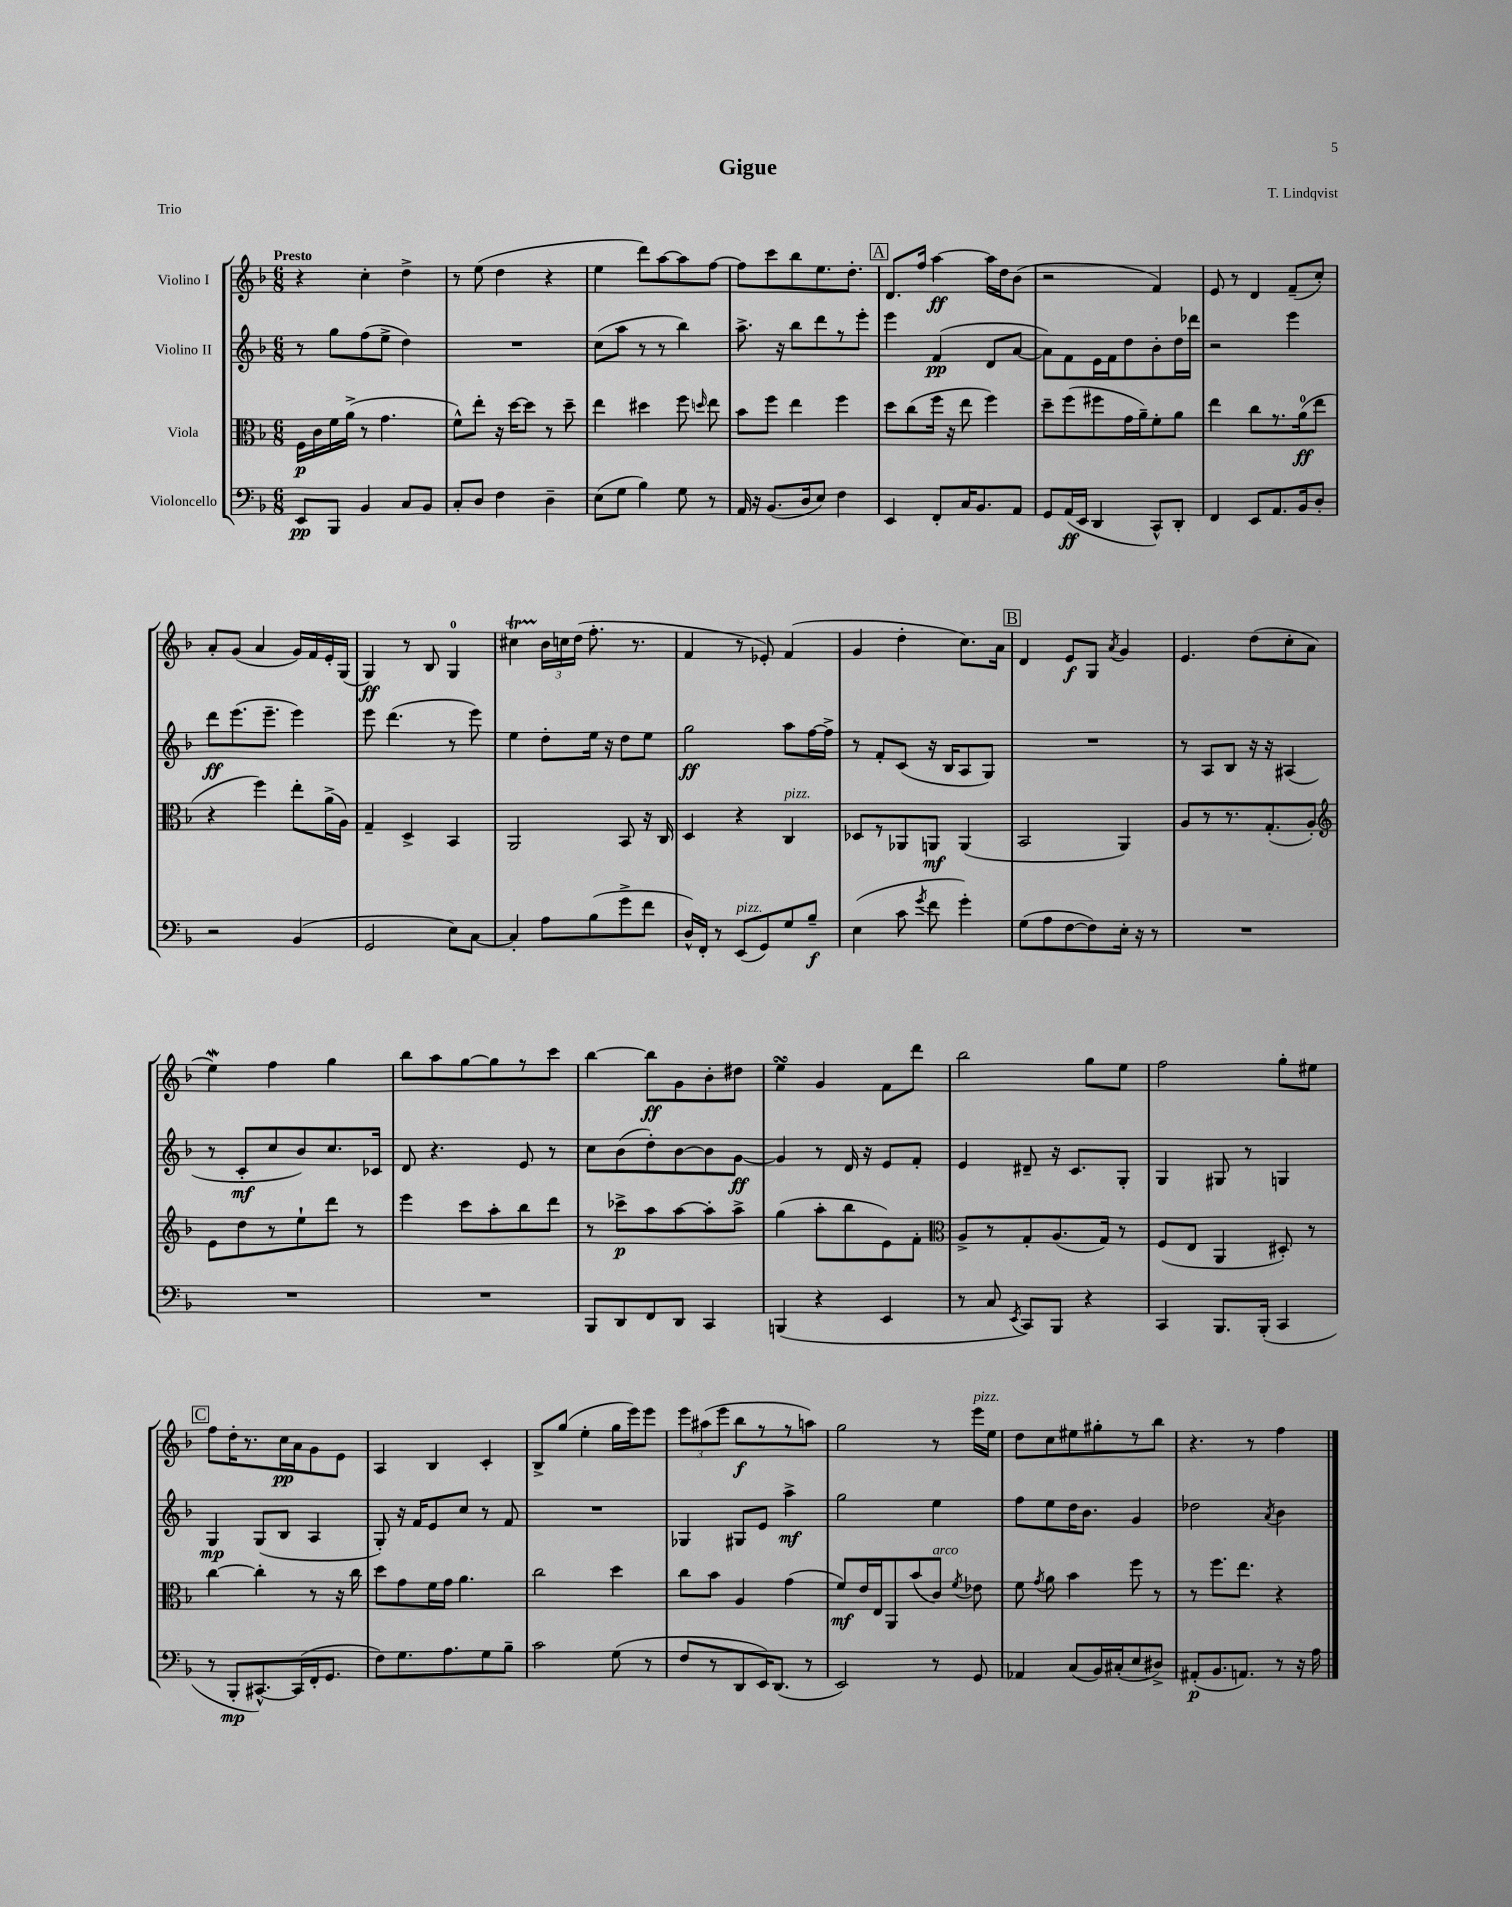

**kern	**kern	**kern	**kern
*staff4	*staff3	*staff2	*staff1
*clefF4	*clefC3	*clefG2	*clefG2
*k[b-]	*k[b-]	*k[b-]	*k[b-]
*M6/8	*M6/8	*M6/8	*M6/8
8EE	16F	8r	4r
.	16c	.	.
8BBB-	16f	8gg	.
.	(16a^	.	.
4BB-	8r	(8ff	4cc'
.	4.g	8ee^	.
8C	.	4dd)	4dd^
8BB-	.	.	.
=	=	=	=
8C'	8f^^)	2.r	8r
8D	8ee'	.	(8ee
4F	16r	.	4dd
.	[16dd	.	.
.	8dd]	.	.
4D~	8r	.	4r
.	8dd~	.	.
=	=	=	=
(8E	4ee	(8cc	4ee
8G	.	8aa	.
4B-)	4dd#	8r	8ddd)
.	.	8r	[8aa
8G	8ff	4bb-)	8aa]
.	16qqdd	.	.
8r	8ee	.	[8ff
=	=	=	=
16AA	8b-	8.aa^	8ff]
16r	.	.	.
(8.BB-	8ff	.	8ccc
.	.	16r	.
.	4ee	8bb-	8bb-
16D	.	.	.
8E)	.	8ddd	8.ee
4F	4ff	8r	.
.	.	.	8.dd'
.	.	8eee'	.
=	=	=	=
4EE	8dd	4eee	8.d
.	(8cc	.	.
.	.	.	16ff
8FF'	16ff	(4f	[4aa
.	16r	.	.
16C	8ee	.	.
8.BB-	.	.	.
.	4ff)	8d	16aa]
.	.	.	16dd
8AA	.	[8a	(8b-
=	=	=	=
8GG	8dd~	8a])	2r
(16AA	(8ff	8f	.
16EE	.	.	.
4DD	8ff#	16e	.
.	.	16f	.
.	16g	8dd	.
.	16a~)	.	.
8CC^^)	8f'	8b-'	4f)
8DD'	8a	16dd	.
.	.	16ddd-	.
=	=	=	=
4FF	4ee	2r	8e
.	.	.	8r
8EE	8cc	.	4d
8.AA	8.r	.	.
.	.	4eee	(8f~
16BB-	(16a	.	.
8D'	8ee	.	8cc')
=	=	=	=
2r	4r	8ddd	8a'
.	.	(8.eee	(8g
.	4ff)	.	4a
.	.	8.eee~	.
(4BB-	8ee'	4eee)	16g)
.	.	.	16f
.	(16a^	.	16e'
.	16A)	.	(16G
=	=	=	=
2GG	4G~	8eee	4G)
.	.	(4.ddd	.
.	4D^	.	8r
.	.	.	8B-
8E)	4BB-	8r	4G
[8C	.	8eee)	.
=	=	=	=
4C']	2AA	4ee	4cc#
8A	.	8dd'	24b-
.	.	.	24cc
.	.	.	(24dd
(8B-	.	16ee	8.ff'
.	.	16r	.
8g^	8BB-	8dd	.
.	.	.	8.r
8f	16r	8ee	.
.	16C	.	.
=	=	=	=
16D^^)	4D	2gg	4f
16FF'	.	.	.
8r	.	.	.
(8EE	4r	.	8r
8GG)	.	.	8e-')
8G	4C	8aa	(4f
8B-~	.	[16ff	.
.	.	16ff^]	.
=	=	=	=
(4E	8D-	8r	4g
.	8r	8f'	.
8c	8AA-	(8c	4dd'
8qg	.	.	.
8f	8AA	16r	.
.	.	16B-	.
4g')	(4AA	8A	8.cc)
.	.	8G)	.
.	.	.	16a
=	=	=	=
(8G	2BB-	2.r	4d
8A	.	.	.
[8F	.	.	8e
8F])	.	.	8G
.	.	.	8qa
16E'	4AA)	.	4g
16r	.	.	.
8r	.	.	.
=	=	=	=
2.r	8A	8r	4.e
.	8r	8A	.
.	8.r	8B-	.
.	.	16r	(8dd
.	(8.G'	16r	.
.	.	(4A#	8cc'
.	8A')	.	8a
=	=	=	=
*	*clefG2	*	*
2.r	8e	8r	4ee)
.	8dd	8c'	.
.	8r	8cc	4ff
.	8ee`	8b-)	.
.	8ddd	8.cc	4gg
.	8r	.	.
.	.	16c-	.
=	=	=	=
2.r	4eee	8d	8bb-
.	.	4.r	8aa
.	8ccc	.	[8gg
.	8aa'	.	8gg]
.	8bb-	8e	8r
.	8ddd	8r	8ccc
=	=	=	=
8BBB-	8r	8cc	[4bb-
8DD	8ccc-^	(8b-	.
8FF	8aa	8dd')	8bb-]
8DD	[8aa	[8b-	8g
4CC	8aa']	8b-]	8b-'
.	8aa^	[8g	8dd#
=	=	=	=
(4BBB	(4gg	4g]	4ee
4r	8aa'	8r	4g
.	8bb-	16d	.
.	.	16r	.
4EE	8e)	8e	8f
.	8f'	8f'	8ddd
=	=	=	=
*	*clefC3	*	*
8r	8A^	4e	2bb-
8C	8r	.	.
8qEE	.	.	.
8CC)	8G'	8d#~	.
8BBB-	(8.A	16r	.
.	.	8.c	.
4r	.	.	8gg
.	16G)	.	.
.	8r	8G'	8ee
=	=	=	=
4CC	(8F	4G	2ff
.	8E	.	.
8.BBB-	4AA	8G#	.
.	.	8r	.
(16BBB-'	.	.	.
4CC	8D#')	4G	8gg'
.	8r	.	8ee#
=	=	=	=
8r	[4cc	4G	8ff
8BBB-'	.	.	16dd'
.	.	.	8.r
[8.CC#^^)	4cc']	(8G	.
.	.	8B-	16cc
(16CC#]	.	.	16a
16FF'	8r	4A	8g
8.GG	.	.	.
.	16r	.	8e
.	16cc	.	.
=	=	=	=
8F)	8dd	8G')	4A
8.G	8g	16r	.
.	.	16f	.
.	16f	8e	4B-
8.A	16g	.	.
.	4.a	8cc	.
8G	.	8r	4c'
8B-~	.	8f	.
=	=	=	=
2c	2cc	2.r	8B-^
.	.	.	(8gg
.	.	.	4ee'
(8G	4dd	.	16gg
.	.	.	16eee)
8r	.	.	8eee
=	=	=	=
8F	8cc	4G-	12eee
.	.	.	(12aa#
8r	8b-	.	.
.	.	.	12eee
8DD	4A	8G#	8bb-
16EE)	.	8e	8r
(8.DD	.	.	.
.	(4g	4aa^	8r
8r	.	.	8aa)
=	=	=	=
2EE)	8f)	2gg	2gg
.	16e	.	.
.	16E	.	.
.	8AA	.	.
.	(8b-	.	.
8r	8c)	4ee	8r
.	8qf	.	.
8GG	8e-	.	16eee
.	.	.	16ee
=	=	=	=
4AA-	8f	8ff	8dd
.	8qg	.	.
.	8a	8ee	8cc
(8C	4b-	16dd	8ee#
.	.	8.b-	.
16BB-)	.	.	8gg#'
(16C#'	.	.	.
8E	8ff	4g	8r
8D#^)	8r	.	8bb-
=	=	=	=
(8AA#'	8r	2dd-	4.r
8.BB-	8.ff	.	.
8.AA)	8.ee	.	.
.	.	.	8r
.	.	8qa	.
8r	4r	4b-	4ff
16r	.	.	.
16A	.	.	.
==	==	==	==
*-	*-	*-	*-
